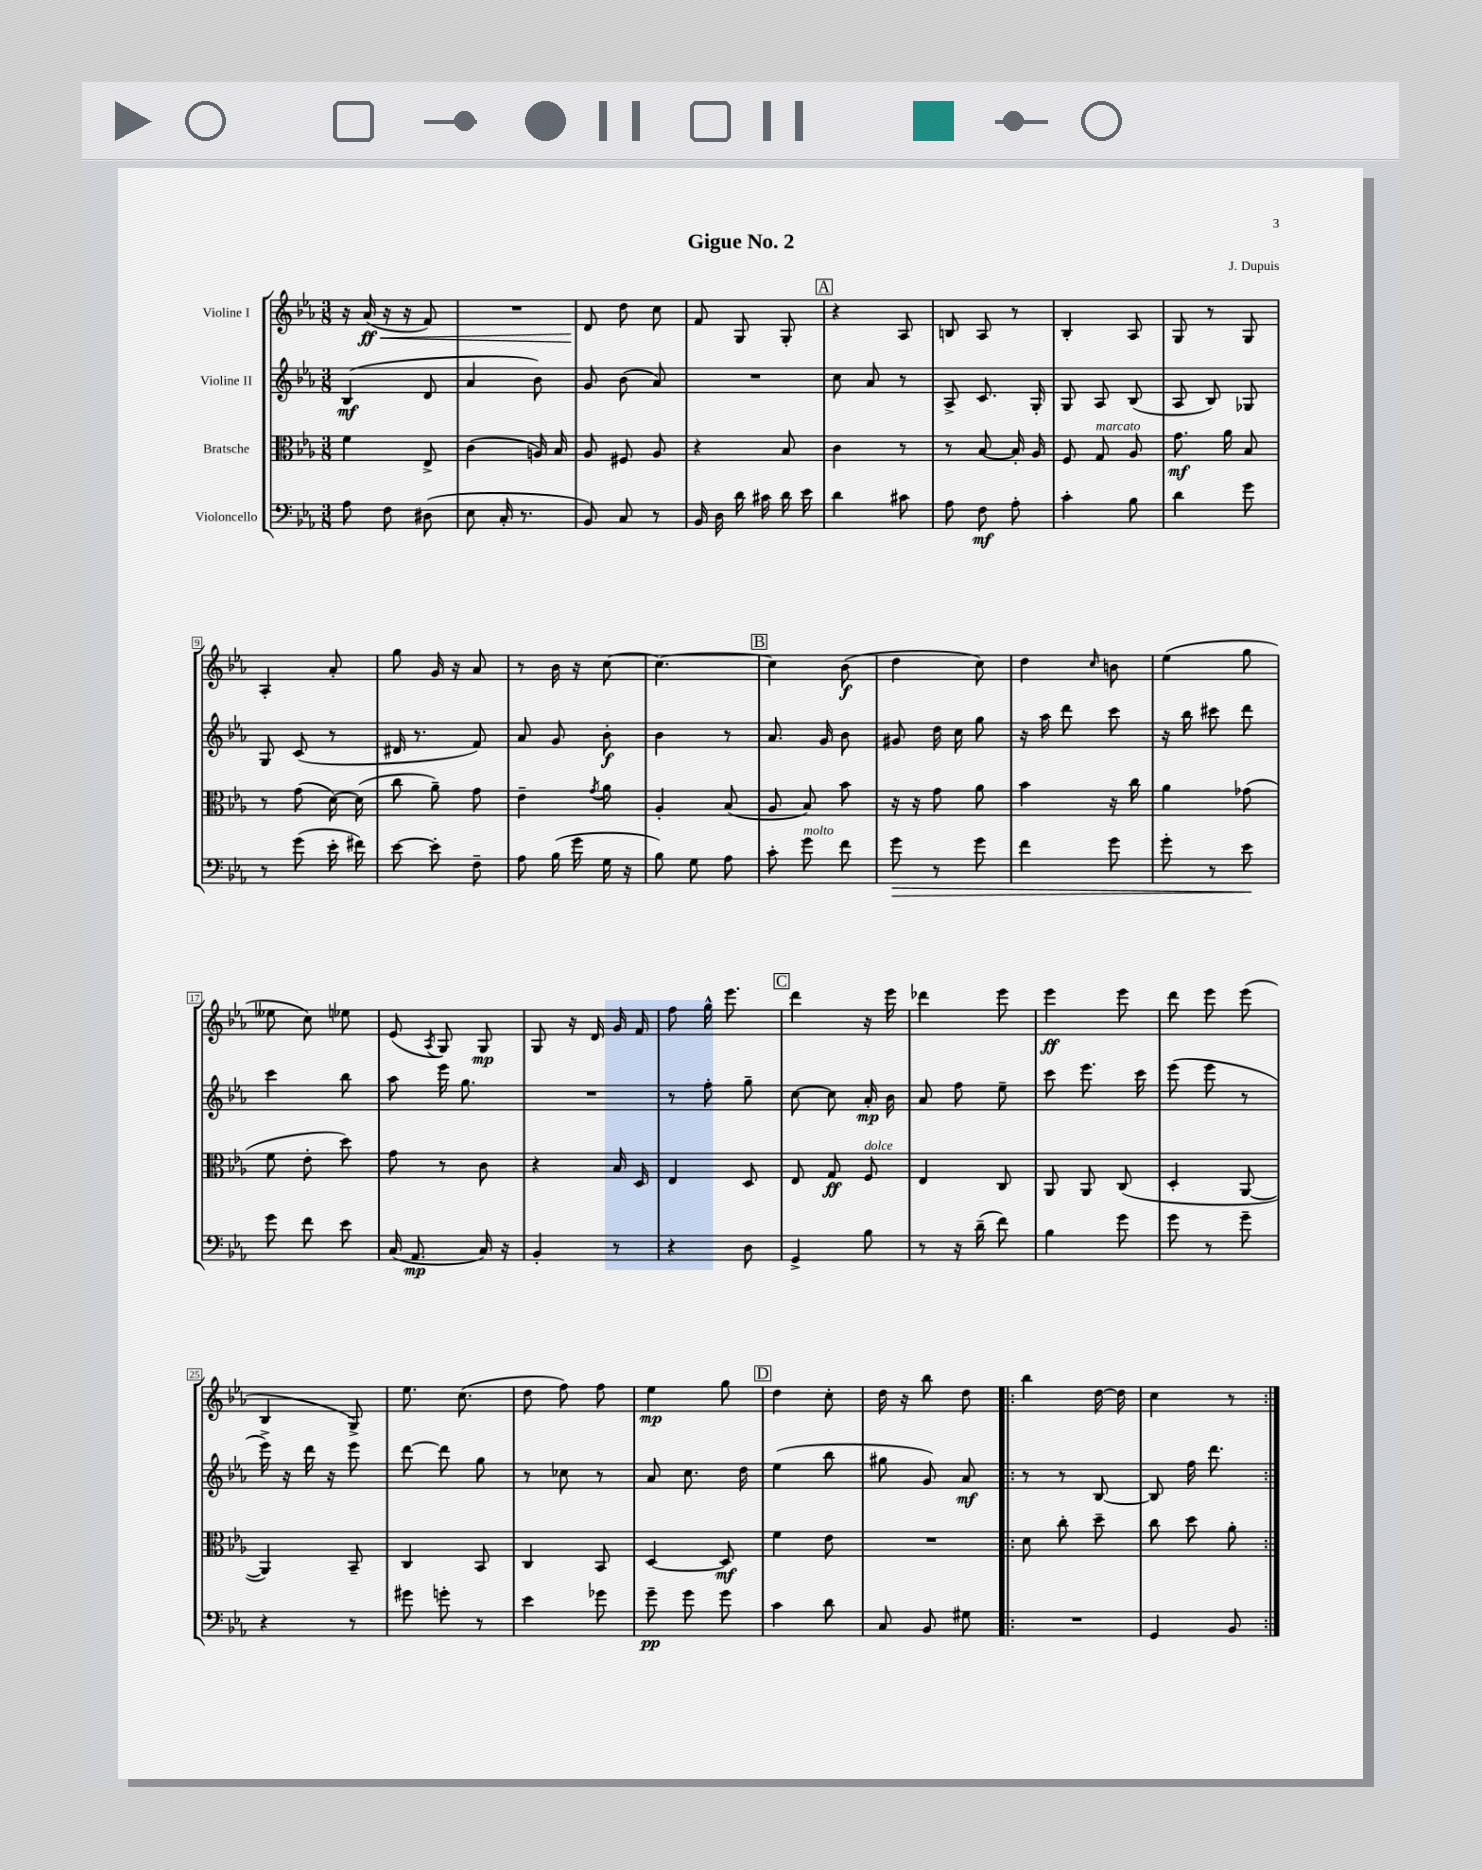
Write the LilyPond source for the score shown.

\header { title = "Gigue No. 2" composer = "J. Dupuis" }
<<
\new StaffGroup <<
\new Staff = "s0" \with { instrumentName = "Violine I" } {
    \clef treble \key ees \major \numericTimeSignature \time 3/8
    \autoBeamOff r16 aes'16\ff\<( r16 r16 f'8) |
    R4. |
    d'8\! d''8 c''8 |
    f'8 g8 g8-. |
    \mark \markup { \box "A" } r4 aes8 |
    b8 aes8 r8 |
    bes4-. aes8 |
    g8 r8 g8 |
    aes4-. aes'8-. |
    g''8 g'16 r16 aes'8 |
    r8 bes'16 r16 c''8~ |
    c''4.~ |
    \mark \markup { \box "B" } c''4 bes'8\f( |
    d''4 c''8) |
    d''4 \grace { c''16 } b'8 |
    ees''4( g''8 |
    eeses''8 c''8) ees''8 |
    ees'8( \acciaccatura { aes8 } g8) g8\mp |
    g8 r16 d'16 g'16 f'16 |
    f''8 g''16-^ ees'''8. |
    \mark \markup { \box "C" } d'''4 r16 ees'''16 |
    des'''4 ees'''8 |
    ees'''4\ff ees'''8 |
    d'''8 ees'''8 ees'''8( |
    bes4 g8->) |
    ees''8. c''8.( |
    d''8 f''8) f''8 |
    ees''4\mp g''8 |
    \mark \markup { \box "D" } d''4 c''8-. |
    d''16 r16 bes''8 d''8 |
    \repeat volta 2 { bes''4 d''16~ d''16 |
    c''4 r8 | }
}
\new Staff = "s1" \with { instrumentName = "Violine II" } {
    \clef treble \key ees \major \numericTimeSignature \time 3/8
    \autoBeamOff bes4\mf( d'8 |
    aes'4 bes'8) |
    g'8 bes'8( aes'8) |
    R4. |
    \mark \markup { \box "A" } c''8 aes'8 r8 |
    aes8-> c'8. g16-. |
    g8 aes8 bes8( |
    aes8 bes8) ges8 |
    g8 c'8( r8 |
    dis'16 r8. f'8) |
    aes'8 g'8 bes'8-.\f |
    bes'4 r8 |
    \mark \markup { \box "B" } aes'8. g'16 bes'8 |
    gis'8 d''16 c''16 g''8 |
    r16 aes''16 d'''8 c'''8 |
    r16 bes''16 cis'''8 d'''8 |
    c'''4 bes''8 |
    aes''8 ees'''16 g''8. |
    R4. |
    r8 f''8-. g''8-- |
    \mark \markup { \box "C" } c''8~ c''8 aes'16-.\mp bes'16 |
    aes'8 f''8 ees''8-- |
    c'''8 ees'''8. c'''16 |
    ees'''8( ees'''8 r8 |
    ees'''16->) r16 d'''16 r16 ees'''8 |
    d'''8~ d'''8 g''8 |
    r8 ces''8 r8 |
    aes'8 c''8. d''16 |
    \mark \markup { \box "D" } ees''4( bes''8 |
    gis''8 g'8) aes'8\mf |
    \repeat volta 2 { r8 r8 bes8~ |
    bes8 f''16 d'''8. | }
}
\new Staff = "s2" \with { instrumentName = "Bratsche" } {
    \clef alto \key ees \major \numericTimeSignature \time 3/8
    \autoBeamOff f'4 ees8-> |
    c'4( a16) bes16 |
    aes8 fis8 aes8 |
    r4 bes8 |
    \mark \markup { \box "A" } c'4 r8 |
    r8 bes8~ bes16-. aes16 |
    f8 g8^\markup { \italic "marcato" } aes8 |
    g'8.\mf aes'16 bes8 |
    r8 g'8( d'16~) d'16( |
    c''8 aes'8--) g'8 |
    ees'4-- \acciaccatura { g'8 } aes'8 |
    aes4-. bes8( |
    \mark \markup { \box "B" } aes8 bes8) bes'8 |
    r16 r16 g'8 aes'8 |
    bes'4 r16 c''16 |
    aes'4 ges'8( |
    f'8 ees'8-. d''8) |
    g'8 r8 c'8 |
    r4 bes16 d16 |
    ees4 d8 |
    \mark \markup { \box "C" } ees8 g8\ff f8^\markup { \italic "dolce" } |
    ees4 c8 |
    aes,8 aes,8 c8( |
    d4-. aes,8~ |
    aes,4) bes,8-- |
    c4 bes,8 |
    c4 bes,8 |
    d4~ d8\mf |
    \mark \markup { \box "D" } f'4 ees'8 |
    R4. |
    \repeat volta 2 { d'8 c''8-. d''8-- |
    c''8 d''8 aes'8-. | }
}
\new Staff = "s3" \with { instrumentName = "Violoncello" } {
    \clef bass \key ees \major \numericTimeSignature \time 3/8
    \autoBeamOff aes8 f8 dis8( |
    ees8 c16-. r8. |
    bes,8) c8 r8 |
    bes,16 d16 d'16 cis'16 d'16 ees'16 |
    \mark \markup { \box "A" } d'4 cis'8 |
    aes8 f8\mf aes8-. |
    c'4-. bes8 |
    d'4 g'8 |
    r8 g'8( ees'16-. fis'16) |
    ees'8~ ees'8-. f8-- |
    aes8 bes16( g'16 g16 r16 |
    bes8) g8 aes8 |
    \mark \markup { \box "B" } c'8-. g'8^\markup { \italic "molto" } f'8 |
    g'8\> r8 g'8 |
    f'4 g'8 |
    g'8-. r8 ees'8\! |
    g'8 f'8 ees'8 |
    c16( aes,8.\mp c16) r16 |
    bes,4-. r8 |
    r4 d8 |
    \mark \markup { \box "C" } g,4-> bes8 |
    r8 r16 d'16--( f'8) |
    bes4 g'8 |
    g'8 r8 g'8-- |
    r4 r8 |
    gis'8 g'8-. r8 |
    ees'4 ges'8 |
    g'8--\pp g'8 g'8 |
    \mark \markup { \box "D" } c'4 d'8 |
    c8 bes,8 gis8 |
    \repeat volta 2 { R4. |
    g,4 bes,8 | }
}
>>
>>
\layout { \context { \Score \override BarNumber.stencil = #(make-stencil-boxer 0.1 0.3 ly:text-interface::print) } }
